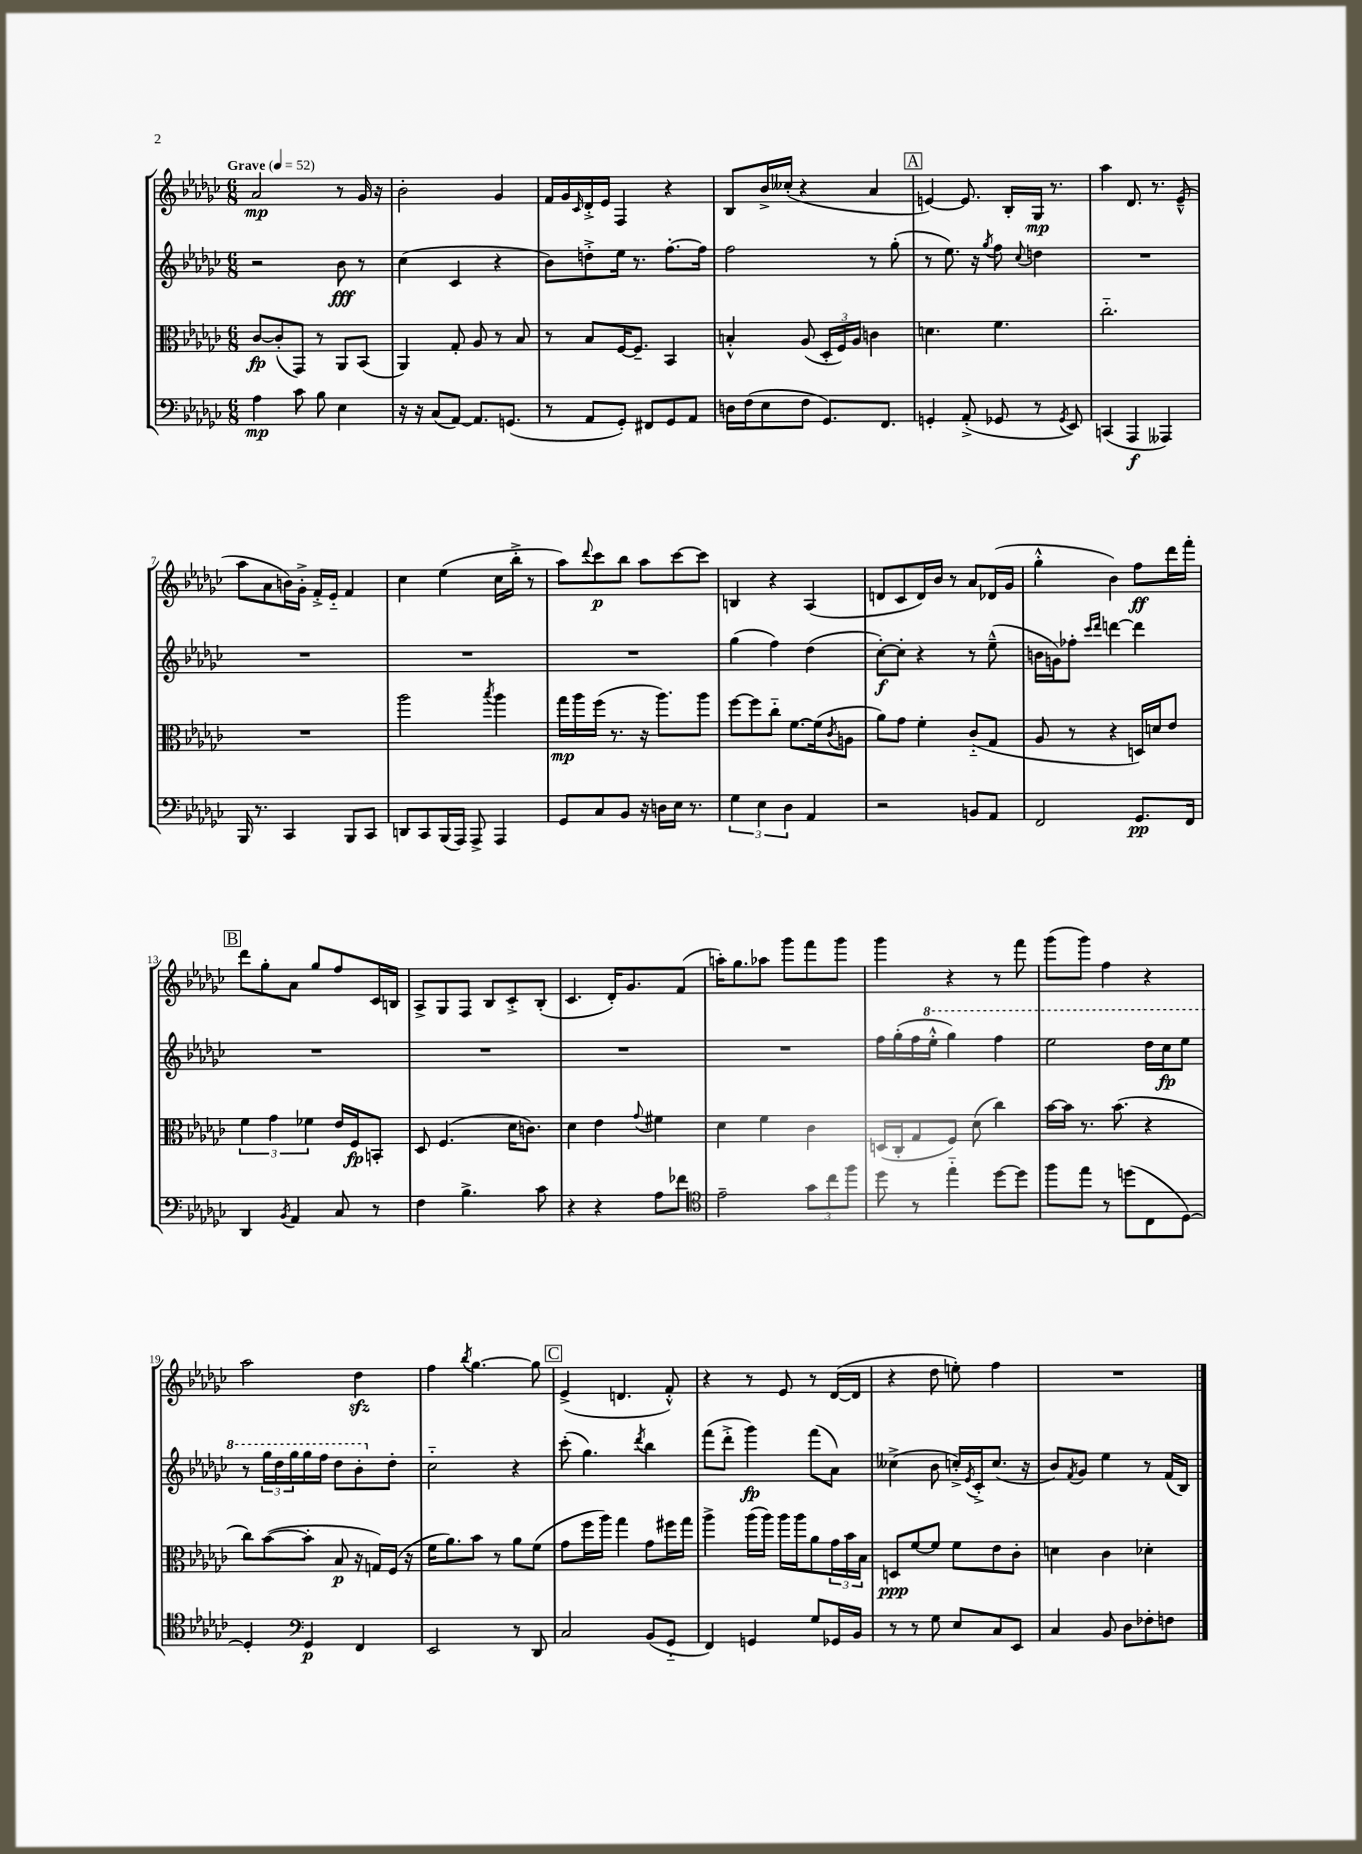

**kern	**kern	**kern	**kern
*staff4	*staff3	*staff2	*staff1
*clefF4	*clefC3	*clefG2	*clefG2
*k[b-e-a-d-g-c-]	*k[b-e-a-d-g-c-]	*k[b-e-a-d-g-c-]	*k[b-e-a-d-g-c-]
*M6/8	*M6/8	*M6/8	*M6/8
*MM52	*MM52	*MM52	*MM52
4A-	[8c-	2r	2a-
.	(8c-']	.	.
8c-	8GG-)	.	.
8B-	8r	.	.
4E-	8AA-	8b-	8r
.	(8BB-	8r	16g-
.	.	.	16r
=	=	=	=
16r	4AA-)	(4cc-	2b-'
16r	.	.	.
(8C-	.	.	.
[8AA-)	8G-'	4c-	.
8.AA-]	8A-	.	.
.	8r	4r	4g-
(8.GG	.	.	.
.	8B-	.	.
=	=	=	=
8r	8r	8b-)	16f
.	.	.	16g-
.	.	.	16qqc-
8AA-	8B-	8dd'^	16d-'^
.	.	.	16e-
8GG-')	[16F	16ee-	4F
.	8.F~]	8.r	.
8FF#	.	.	.
8GG-	4BB-	[8.ff'	4r
8AA-	.	.	.
.	.	16ff]	.
=	=	=	=
16D	4B'^^	2ff	8B-
(16F	.	.	.
8E-	.	.	16b-^
.	.	.	(16cc--'
8F	(8A-	.	4r
8.GG-)	24D-'	.	.
.	24F)	.	.
.	24A-	.	.
.	4c	8r	4a-
8.FF	.	.	.
.	.	(8gg-'	.
=	=	=	=
4GG'	4.d	8r	[4e)
.	.	8.ee-)	.
(8AA-'^	.	.	8.e]
.	.	16r	.
.	.	8qgg-	.
8GG-	4.f	8ff	.
.	.	.	16B-'
.	.	8qqcc-	.
8r	.	4dd	16G-
.	.	.	8.r
8qGG-	.	.	.
8EE-)	.	.	.
=	=	=	=
(4CC	2.cc-'~	2.r	4aa-
4AAA-	.	.	8.d-
.	.	.	8.r
4AAA--)	.	.	.
.	.	.	(8e-~^^
=	=	=	=
16BBB-	2.r	2.r	8aa-
8.r	.	.	.
.	.	.	8a-
4CC-	.	.	16b)
.	.	.	16g-'^
.	.	.	16f'^
.	.	.	16e-'~
8BBB-	.	.	4f
8CC-	.	.	.
=	=	=	=
8DD	2aa-	2.r	4cc-
8CC-	.	.	.
(16BBB-	.	.	(4ee-
16AAA-)	.	.	.
8AAA-^	.	.	.
.	8qbb-	.	.
4AAA-	4aa-	.	16cc-
.	.	.	16bb-'^
.	.	.	8r
=	=	=	=
8GG-	16gg-	2.r	8aa-)
.	16aa-	.	.
.	.	.	8qqddd-
8C-	(16ff	.	8ccc-
.	8.r	.	.
8BB-	.	.	8bb-
16r	16r	.	8aa-
16D	8.aa-)	.	.
16E-	.	.	[8ccc-
8.r	.	.	.
.	8aa-	.	8ccc-]
=	=	=	=
6G-	[8ff	(4gg-	4B
.	8ff]	.	.
6E-	.	.	.
.	8cc-'~	4ff)	4r
6D-	.	.	.
.	[8.f	.	.
4AA-	.	(4dd-	(4A-
.	(16f]	.	.
.	8qc-	.	.
.	8A	.	.
=	=	=	=
2r	8a-)	[8cc-')	8d
.	8g-	8cc-']	8c-
.	4f'	4r	16d)
.	.	.	16b-
.	.	.	8r
8BB	(8c-'~	8r	8a-
8AA-	8G-	(8ee-~^^	(16d-
.	.	.	16g-
=	=	=	=
2FF	8A-	16b	4gg-'^^
.	.	16g)	.
.	8r	8ff-'	.
.	.	16qqccc-	.
.	.	16qqddd-	.
.	4r	[4ddd	4b-)
8.GG-	16D)	4ddd]	8ff
.	16d	.	.
.	8e-	.	16ddd-
16FF	.	.	16fff'
=	=	=	=
4DD-	6f	2.r	8ddd-
.	.	.	8gg-'
.	6g-	.	.
8qBB-	.	.	.
4AA-	.	.	8a-
.	6f-	.	.
.	.	.	8gg-
8C-	16e-	.	8ff
.	16F	.	.
8r	8BB'	.	16c-
.	.	.	16B
=	=	=	=
4F	8D-	2.r	8A-^
.	(4.F	.	8G-
4.B-^	.	.	8F
.	.	.	8B-
.	16d-	.	8c-'^
.	8.c)	.	.
8c-	.	.	(8B-'
=	=	=	=
4r	4d-	2.r	4.c-
4r	4e-	.	.
.	.	.	16d-')
.	.	.	8.g-
.	8qqg-	.	.
8A-	4f#	.	.
8f-	.	.	(8f
=	=	=	=
*clefC4	*	*	*
2e-~	4d-	2.r	16aa')
.	.	.	8.gg-
.	4f	.	8aa-
.	.	.	8ggg-
12g-	4c-	.	8fff
12cc-	.	.	.
.	.	.	8ggg-
12ff	.	.	.
=	=	=	=
8dd-	(16D	16ff	4ggg-
.	16C-'	(16gg-'	.
8r	8G-	16ff	.
.	.	16eee-'^^	.
4ee-'~	8F)	4ggg-)	4r
.	(8d-	.	.
[8dd-	4cc-)	4fff	8r
8dd-]	.	.	8fff
=	=	=	=
8ff	[16b-	2eee-	(8ggg-
.	16b-]	.	.
8ee-	8.r	.	8ggg-)
8r	.	.	4ff
.	(8.b-	.	.
(8dd	.	.	.
8C-	4r	16ddd-	4r
.	.	16ccc-	.
[8D-)	.	8eee-	.
=	=	=	=
4D-']	8cc-)	8r	2aa-
.	([8b-	24ggg-	.
.	.	24ddd-	.
.	.	24ggg-	.
*clefF4	*	*	*
4GG-	8b-']	16ggg-	.
.	.	16fff	.
.	8B-	8ddd-	.
4FF	16r	8bb-'	4dd-
.	16G)	.	.
.	(16F	8dd-'	.
.	16r	.	.
=	=	=	=
2EE-	16f	2cc-'~	4ff
.	8.a-)	.	.
.	.	.	8qbb-
.	8b-	.	[4.gg-
.	8r	.	.
8r	8a-	4r	.
8DD-	(8f	.	8gg-]
=	=	=	=
2C-	8g-	(8ccc-'	(4e-^
.	16ff	4.gg-)	.
.	16aa-)	.	.
.	4gg-	.	4.d
.	.	8qddd-	.
(8BB-	8g-	4bb-	.
8GG-'~	16ff#	.	8f'^^)
.	16gg-	.	.
=	=	=	=
4FF)	4aa-^	(8fff	4r
.	.	8ddd-'^	.
4GG	(16aa-	4ggg-)	8r
.	16aa-)	.	.
.	16aa-	.	8e-
.	16aa-	.	.
8G-	8a-	(8fff	8r
16GG-	24g-	8a-)	([16d-
.	24b-	.	.
16BB-	.	.	16d-]
.	24B-	.	.
=	=	=	=
8r	8D	(4cc--^	4r
8r	[8f	.	.
8G-	8f]	8b-	8dd-
8E-	8f	16cc'^)	8ee')
.	.	8qe-	.
.	.	16c-'^	.
8C-	8e-	(8.cc	4ff
8EE-	8c-'	.	.
.	.	16r	.
=	=	=	=
4C-	4d	8b-)	2.r
.	.	8qf	.
.	.	8g-	.
8BB-	4c-	4ee-	.
8D-	.	.	.
8F-'	4d-'	8r	.
8F	.	(16f	.
.	.	16B-)	.
==	==	==	==
*-	*-	*-	*-
